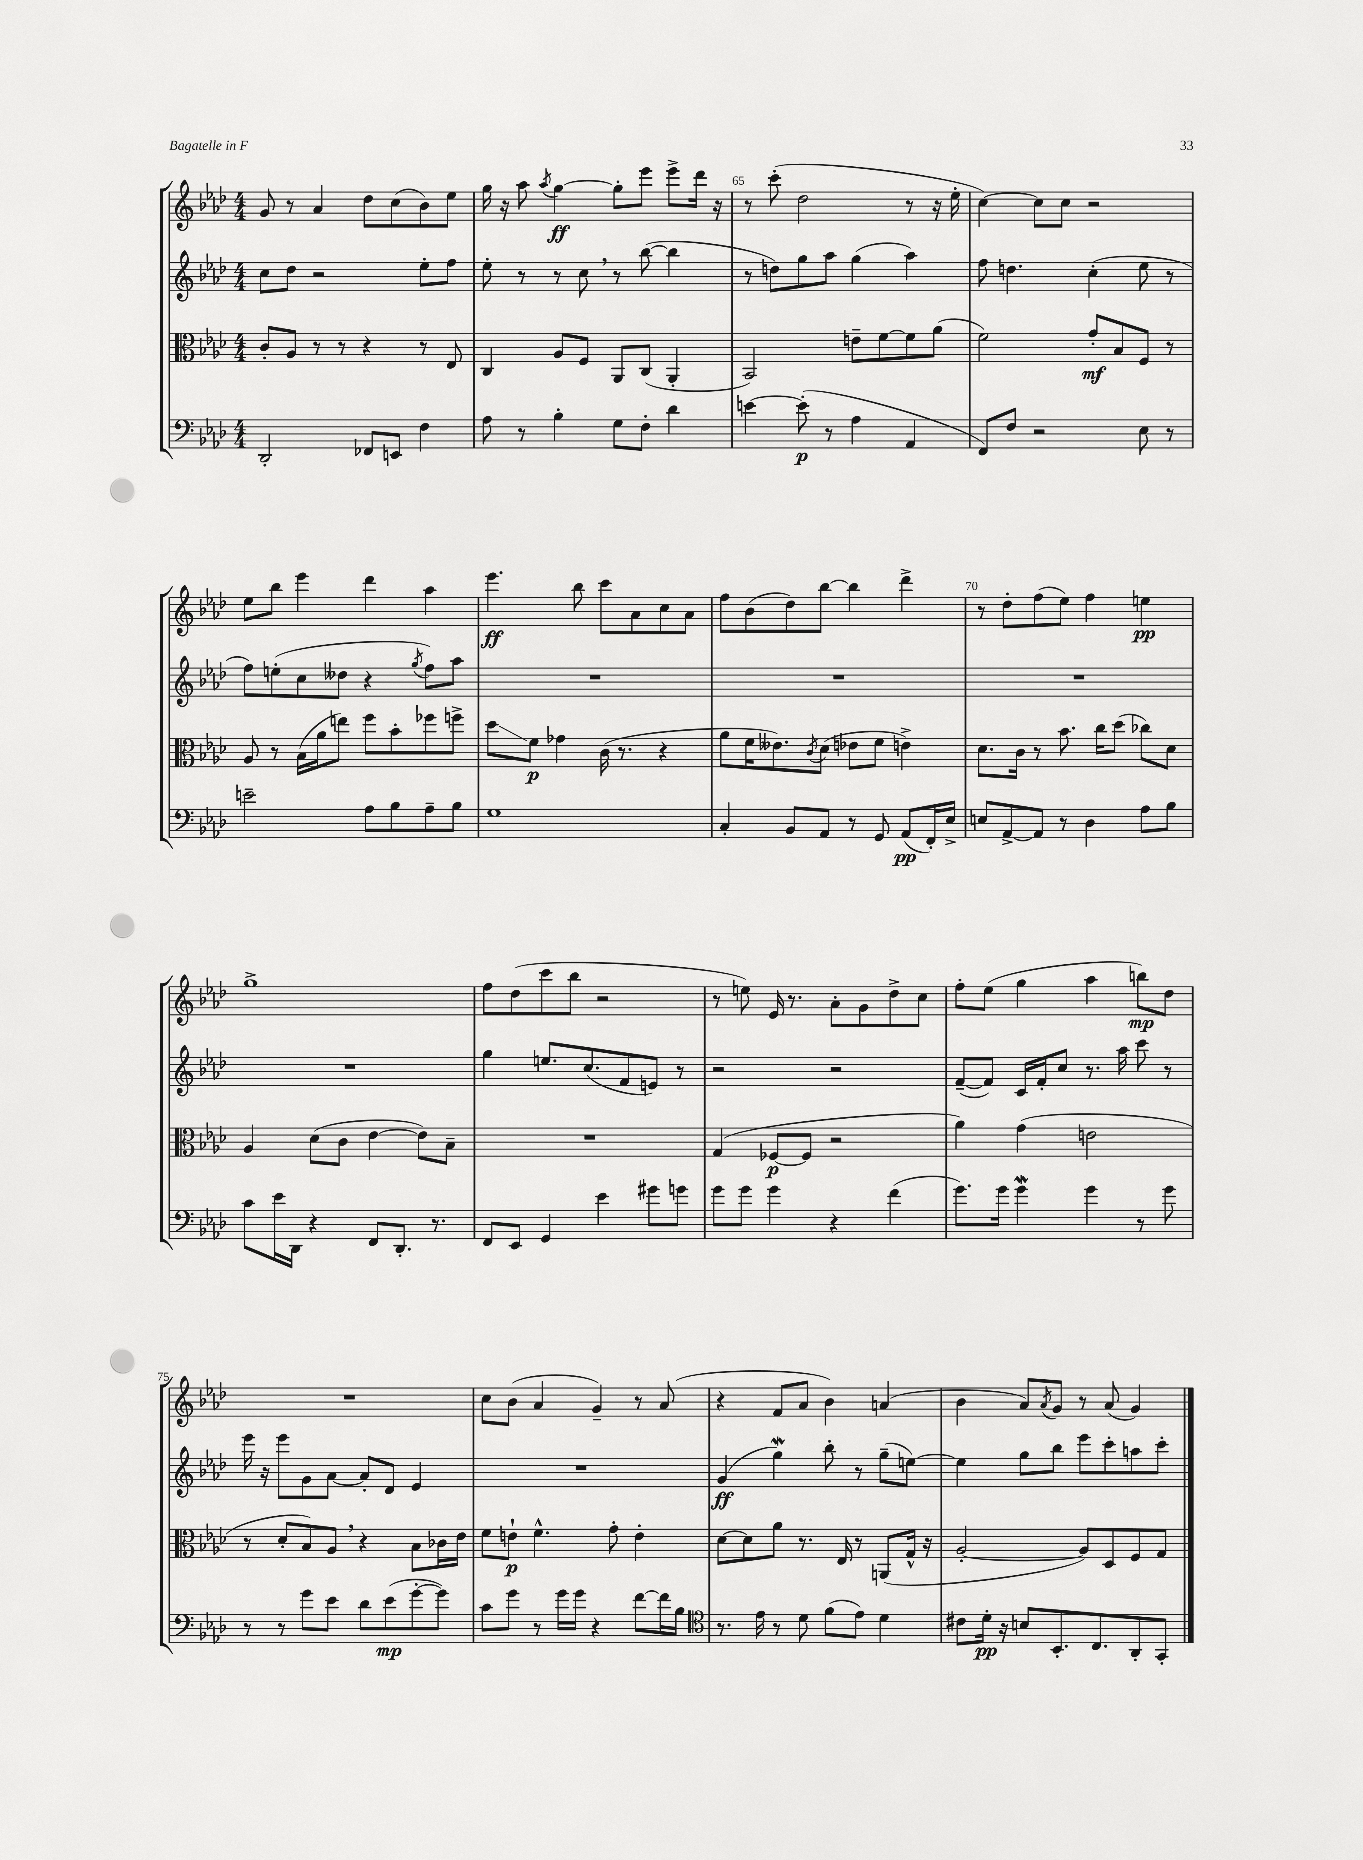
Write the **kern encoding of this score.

**kern	**kern	**kern	**kern
*staff4	*staff3	*staff2	*staff1
*clefF4	*clefC3	*clefG2	*clefG2
*k[b-e-a-d-]	*k[b-e-a-d-]	*k[b-e-a-d-]	*k[b-e-a-d-]
*M4/4	*M4/4	*M4/4	*M4/4
2DD-'	8c'	8cc	8g
.	8A-	8dd-	8r
.	8r	2r	4a-
.	8r	.	.
8FF-	4r	.	8dd-
8EE	.	.	(8cc
4F	8r	8ee-'	8b-)
.	8E-	8ff	8ee-
=	=	=	=
8A-	4C	8ee-'	16gg
.	.	.	16r
8r	.	8r	8aa-
.	.	.	8qaa-
4B-'	8A-	8r	[4gg
.	8F	8cc	.
8G	8AA-	8r	8gg']
8F'	(8C	([8bb-	8eee-
4d-	4AA-'	4bb-]	8eee-^
.	.	.	16ddd-
.	.	.	16r
=	=	=	=
[4e	2BB-)	8r	8r
.	.	8dd)	(8ccc'
(8e']	.	8gg	2dd-
8r	.	8aa-	.
4A-	8e~	(4gg	.
.	[8f	.	.
4AA-	8f]	4aa-)	8r
.	(8a-	.	16r
.	.	.	16ee-'
=	=	=	=
8FF)	2f)	8ff	[4cc)
8F	.	4.dd	.
2r	.	.	8cc]
.	.	.	8cc
.	8g'	(4cc'	2r
.	8B-	.	.
8E-	8F	8ee-	.
8r	8r	8r	.
=	=	=	=
2e~	8A-	8ff)	8ee-
.	8r	(8ee'	8bb-
.	(16B-	8cc	4eee-
.	16a-	.	.
.	8ee)	8dd--	.
8A-	8ff	4r	4ddd-
8B-	8b-'	.	.
.	.	8qgg	.
8A-~	8ff-	8ff)	4aa-
8B-	8ff^	8aa-	.
=	=	=	=
1G	8dd-	1r	4.eee-
.	8f	.	.
.	4g-	.	.
.	.	.	8bb-
.	(16c	.	8ccc
.	8.r	.	.
.	.	.	8a-
.	4r	.	8cc
.	.	.	8a-
=	=	=	=
4C'	8a-	1r	8ff
.	16f	.	(8b-
.	8.e--)	.	.
8BB-	.	.	8dd-)
.	8qc	.	.
8AA-	(8d-	.	[8bb-
8r	8e-	.	4bb-]
8GG	8f	.	.
(8AA-	4e^)	.	4ddd-^
16FF')	.	.	.
16E-^	.	.	.
=	=	=	=
8E	8.d-	1r	8r
[8AA-^	.	.	8dd-'
.	16c	.	.
8AA-]	8r	.	(8ff
8r	8.b-	.	8ee-)
4D-	.	.	4ff
.	16cc	.	.
.	(8dd-	.	.
8A-	8cc-)	.	4ee
8B-	8d-	.	.
=	=	=	=
8c	4A-	1r	1gg^
16e-	.	.	.
16DD-	.	.	.
4r	(8d-	.	.
.	8c	.	.
8FF	[4e-	.	.
8.DD-'	.	.	.
.	8e-])	.	.
8.r	.	.	.
.	8B-~	.	.
=	=	=	=
8FF	1r	4gg	8ff
8EE-	.	.	(8dd-
4GG	.	8.ee	8ccc
.	.	.	8bb-
.	.	(8.cc	.
4e-	.	.	2r
.	.	8f	.
8g#	.	8e)	.
8g	.	8r	.
=	=	=	=
8g	(4G	2r	8r
8g	.	.	8ee)
4g	[8F-	.	16e-
.	.	.	8.r
.	8F-]	.	.
4r	2r	2r	8a-'
.	.	.	8g
(4f	.	.	8dd-^
.	.	.	8cc
=	=	=	=
8.g)	4a-)	([8f~	8ff'
.	.	8f])	(8ee-
16g	.	.	.
4g	(4g	16c	4gg
.	.	16f'	.
.	.	8cc	.
4g	2e	8.r	4aa-
.	.	16aa-	.
8r	.	8ccc	8bb)
8g	.	8r	8dd-
=	=	=	=
8r	8r	16eee-	1r
.	.	16r	.
8r	8d-'	8eee-	.
8g	8B-)	8g	.
8e-	8A-	[8a-	.
8d-	4r	8a-']	.
(8e-	.	8d-	.
[8g'	8B-	4e-	.
8g])	16c-	.	.
.	16e-	.	.
=	=	=	=
8c	8f	1r	8cc
8g	8e`	.	(8b-
8r	4.f^^	.	4a-
16g	.	.	.
16g	.	.	.
4r	.	.	4g~)
.	8g'	.	.
[8f	4e'	.	8r
16f]	.	.	(8a-
16B-	.	.	.
=	=	=	=
*clefC4	*	*	*
8.r	[8d-	(4g	4r
.	8d-]	.	.
16e-	.	.	.
8r	8a-	4gg)	8f
8d-	8.r	.	8a-
(8f	.	8bb-'	4b-)
.	16E-	.	.
8e-)	8r	8r	.
4d-	(8AA	(8gg~	(4a
.	16G^^	[8ee)	.
.	16r	.	.
=	=	=	=
8c#	[2A-'	4ee]	4b-
16d-'	.	.	.
16r	.	.	.
8B	.	8gg	8a-)
.	.	.	8qa-
8.BB-'	.	8bb-	8g
.	8A-])	8eee-	8r
8.C	.	.	.
.	8D-	8ccc'	(8a-
8AA-'	8F	8aa	4g)
8GG'	8G	8ccc'	.
==	==	==	==
*-	*-	*-	*-
